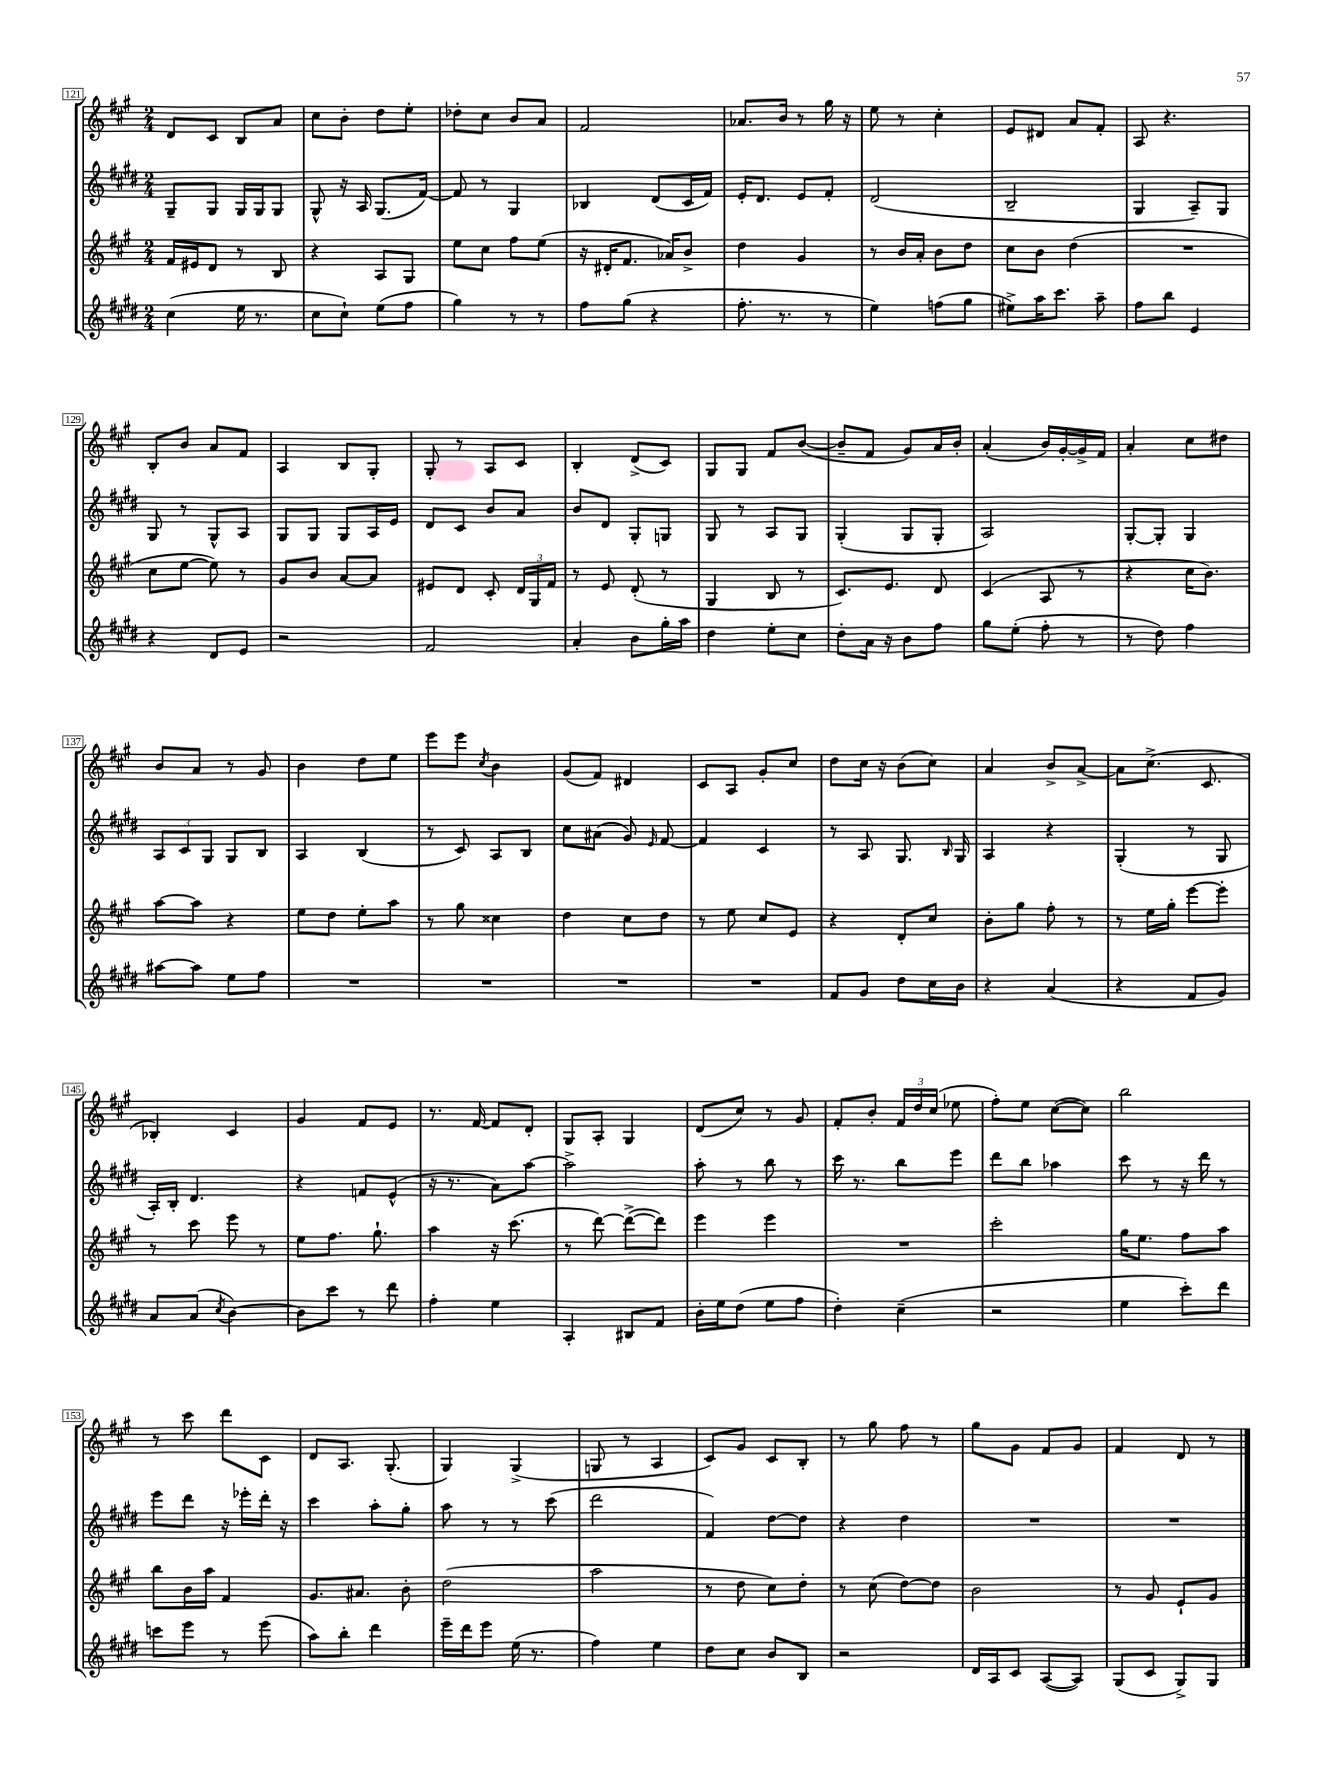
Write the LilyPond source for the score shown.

<<
\new StaffGroup <<
\new Staff = "s0" {
    \clef treble \key a \major \numericTimeSignature \time 2/4
    \autoBeamOff d'8[ cis'8] b8[ a'8] |
    cis''8[ b'8]-. d''8[ e''8]-. |
    des''8[-. cis''8] b'8[ a'8] |
    fis'2 |
    aes'8.[ b'16] r8 gis''16 r16 |
    e''8 r8 cis''4-. |
    e'8[ dis'8] a'8[ fis'8]-. |
    a8 r4. |
    b8[-. b'8] a'8[ fis'8] |
    a4 b8[ gis8]-. |
    gis8-. r8 a8[ cis'8] |
    b4-. d'8[->( cis'8]) |
    gis8[ gis8] fis'8[ b'8]~( |
    b'8[-- fis'8] gis'8[) a'16 b'16]-. |
    a'4-.( b'16[) gis'16~-. gis'16-> fis'16] |
    a'4-. cis''8[ dis''8] |
    b'8[ a'8] r8 gis'8 |
    b'4 d''8[ e''8] |
    e'''8[ e'''8] \acciaccatura { cis''8 } b'4 |
    gis'8[( fis'8]) dis'4 |
    cis'8[ a8] gis'8[-. cis''8] |
    d''8[ cis''16] r16 b'8[( cis''8]) |
    a'4 b'8[-> a'8]~-> |
    a'8[ cis''8.]->( cis'8. |
    bes4-.) cis'4 |
    gis'4 fis'8[ e'8] |
    r8. fis'16~ fis'8[ d'8]-. |
    gis8[ a8]-. gis4 |
    d'8[( cis''8]) r8 gis'8 |
    fis'8[-. b'8]-. \tuplet 3/2 { fis'16[ d''16 cis''16]( } ees''8 |
    fis''8[-.) e''8] cis''8[~( cis''8]) |
    b''2 |
    r8 cis'''8 d'''8[ cis'8] |
    d'8[ a8.] gis8.-.( |
    gis4) gis4->( |
    g8 r8 a4 |
    cis'8[) gis'8] cis'8[ b8]-. |
    r8 gis''8 fis''8 r8 |
    gis''8[ gis'8] fis'8[ gis'8] |
    fis'4 d'8 r8 \bar "|." |
}
\new Staff = "s1" {
    \clef treble \key e \major \numericTimeSignature \time 2/4
    \autoBeamOff gis8[-- gis8] gis16[ gis16 gis8] |
    gis8-^ r16 a16 gis8.[( fis'16]~) |
    fis'8 r8 gis4 |
    bes4 dis'8[( cis'16 fis'16]) |
    e'16[-. dis'8.] e'8[ fis'8]-. |
    dis'2( |
    b2-- |
    gis4 a8[--) gis8] |
    gis8 r8 gis8[-^ a8] |
    gis8[ gis8] gis8[ a16 e'16] |
    dis'8[ cis'8] b'8[ a'8] |
    b'8[ dis'8] gis8[-. g8] |
    gis8 r8 a8[ gis8] |
    gis4-.( gis8[ gis8]-. |
    a2) |
    gis8[~-. gis8]-. gis4 |
    \tuplet 3/2 { a8[ cis'8 gis8] } gis8[ b8] |
    a4 b4( |
    r8 cis'8) a8[ b8] |
    cis''8[ ais'8]( gis'8) \grace { e'16 } fis'8~ |
    fis'4 cis'4 |
    r8 a8 gis8. \grace { b16 } gis16 |
    a4 r4 |
    gis4-.( r8 gis8 |
    a16[-.) b16]-. dis'4. |
    r4 f'8[ e'8]-^( |
    r16 r8. a'8[) a''8]~ |
    a''2-> |
    a''8-. r8 b''8 r8 |
    cis'''16 r8. b''8[ e'''8] |
    dis'''8[ b''8] aes''4 |
    cis'''8 r8 r16 dis'''16 r8 |
    e'''8[ dis'''8] r16 ees'''16[-. dis'''16]-. r16 |
    cis'''4 a''8[-. gis''8]-. |
    a''8 r8 r8 cis'''8( |
    dis'''2 |
    fis'4) dis''8[~ dis''8] |
    r4 dis''4 |
    R2 |
    R2 \bar "|." |
}
\new Staff = "s2" {
    \clef treble \key a \major \numericTimeSignature \time 2/4
    \autoBeamOff fis'16[ eis'16 d'8] r8 b8 |
    r4 a8[ gis8] |
    e''8[ cis''8] fis''8[ e''8]( |
    r16 dis'16[-. fis'8.] aes'16[) b'8]-> |
    d''4 gis'4 |
    r8 b'16[ a'16]-. b'8[ d''8] |
    cis''8[ b'8] d''4( |
    R2 |
    cis''8[ e''8]~ e''8) r8 |
    gis'8[ b'8] a'8[~ a'8] |
    eis'8[ d'8] cis'8-. \tuplet 3/2 { d'16[ gis16 fis'16] } |
    r8 e'8 d'8-.( r8 |
    gis4 b8 r8 |
    cis'8.[) e'8.] d'8 |
    cis'4( a8 r8 |
    r4 cis''16[ b'8.]) |
    a''8[~ a''8] r4 |
    e''8[ d''8] e''8[-. a''8] |
    r8 gis''8 cisis''4 |
    d''4 cis''8[ d''8] |
    r8 e''8 cis''8[ e'8] |
    r4 d'8[-. cis''8] |
    b'8[-. gis''8] fis''8-. r8 |
    r8 e''16[ gis''16]-. e'''8[~ e'''8]-. |
    r8 cis'''8 e'''8 r8 |
    e''8[ fis''8.] gis''8.-! |
    a''4 r16 cis'''8.( |
    r8 d'''8~) d'''8[~->( d'''8]) |
    e'''4 e'''4 |
    R2 |
    cis'''2-. |
    gis''16[ e''8.] fis''8[ a''8] |
    b''8[ b'16 a''16] fis'4 |
    gis'8.[ ais'8.] b'8-. |
    d''2( |
    a''2 |
    r8 d''8 cis''8[) d''8]-. |
    r8 cis''8( d''8[~) d''8] |
    b'2 |
    r8 gis'8 e'8[-! gis'8] \bar "|." |
}
\new Staff = "s3" {
    \clef treble \key e \major \numericTimeSignature \time 2/4
    \autoBeamOff cis''4( e''16 r8. |
    cis''8[ cis''8]-!) e''8[( fis''8] |
    gis''4) r8 r8 |
    fis''8[ gis''8]( r4 |
    fis''8.-. r8. r8 |
    e''4) f''8[( gis''8] |
    eis''8[->) a''16 cis'''8.] a''8-- |
    fis''8[ b''8] e'4 |
    r4 dis'8[ e'8] |
    r2 |
    fis'2 |
    a'4-. b'8[ gis''16-. a''16] |
    dis''4 e''8[-. cis''8] |
    dis''8[-. a'16] r16 b'8[ fis''8] |
    gis''8[ e''8]-.( fis''8-. r8 |
    r8 dis''8) fis''4 |
    ais''8[~ ais''8] e''8[ fis''8] |
    R2 |
    R2 |
    R2 |
    R2 |
    fis'8[ gis'8] dis''8[ cis''16 b'16] |
    r4 a'4( |
    r4 fis'8[ gis'8]) |
    a'8[ a'8]( \acciaccatura { cis''8 } b'4~) |
    b'8[ cis'''8] r8 dis'''8 |
    fis''4-. e''4 |
    a4-. bis8[ fis'8] |
    b'16[-. e''16 dis''8]( e''8[ fis''8] |
    dis''4-.) cis''4--( |
    r2 |
    e''4 cis'''8[-.) dis'''8] |
    c'''8[ e'''8] r8 e'''8( |
    a''8[) b''8]-. dis'''4 |
    e'''16[-- dis'''16 e'''8] e''16( r8. |
    fis''4) e''4 |
    dis''8[ cis''8] b'8[ b8] |
    r2 |
    dis'16[ a16 cis'8] a8[~( a8]) |
    gis8[( cis'8] gis8[->) gis8] \bar "|." |
}
>>
>>
\layout { \context { \Score currentBarNumber = #121 \override BarNumber.stencil = #(make-stencil-boxer 0.1 0.3 ly:text-interface::print) } }
